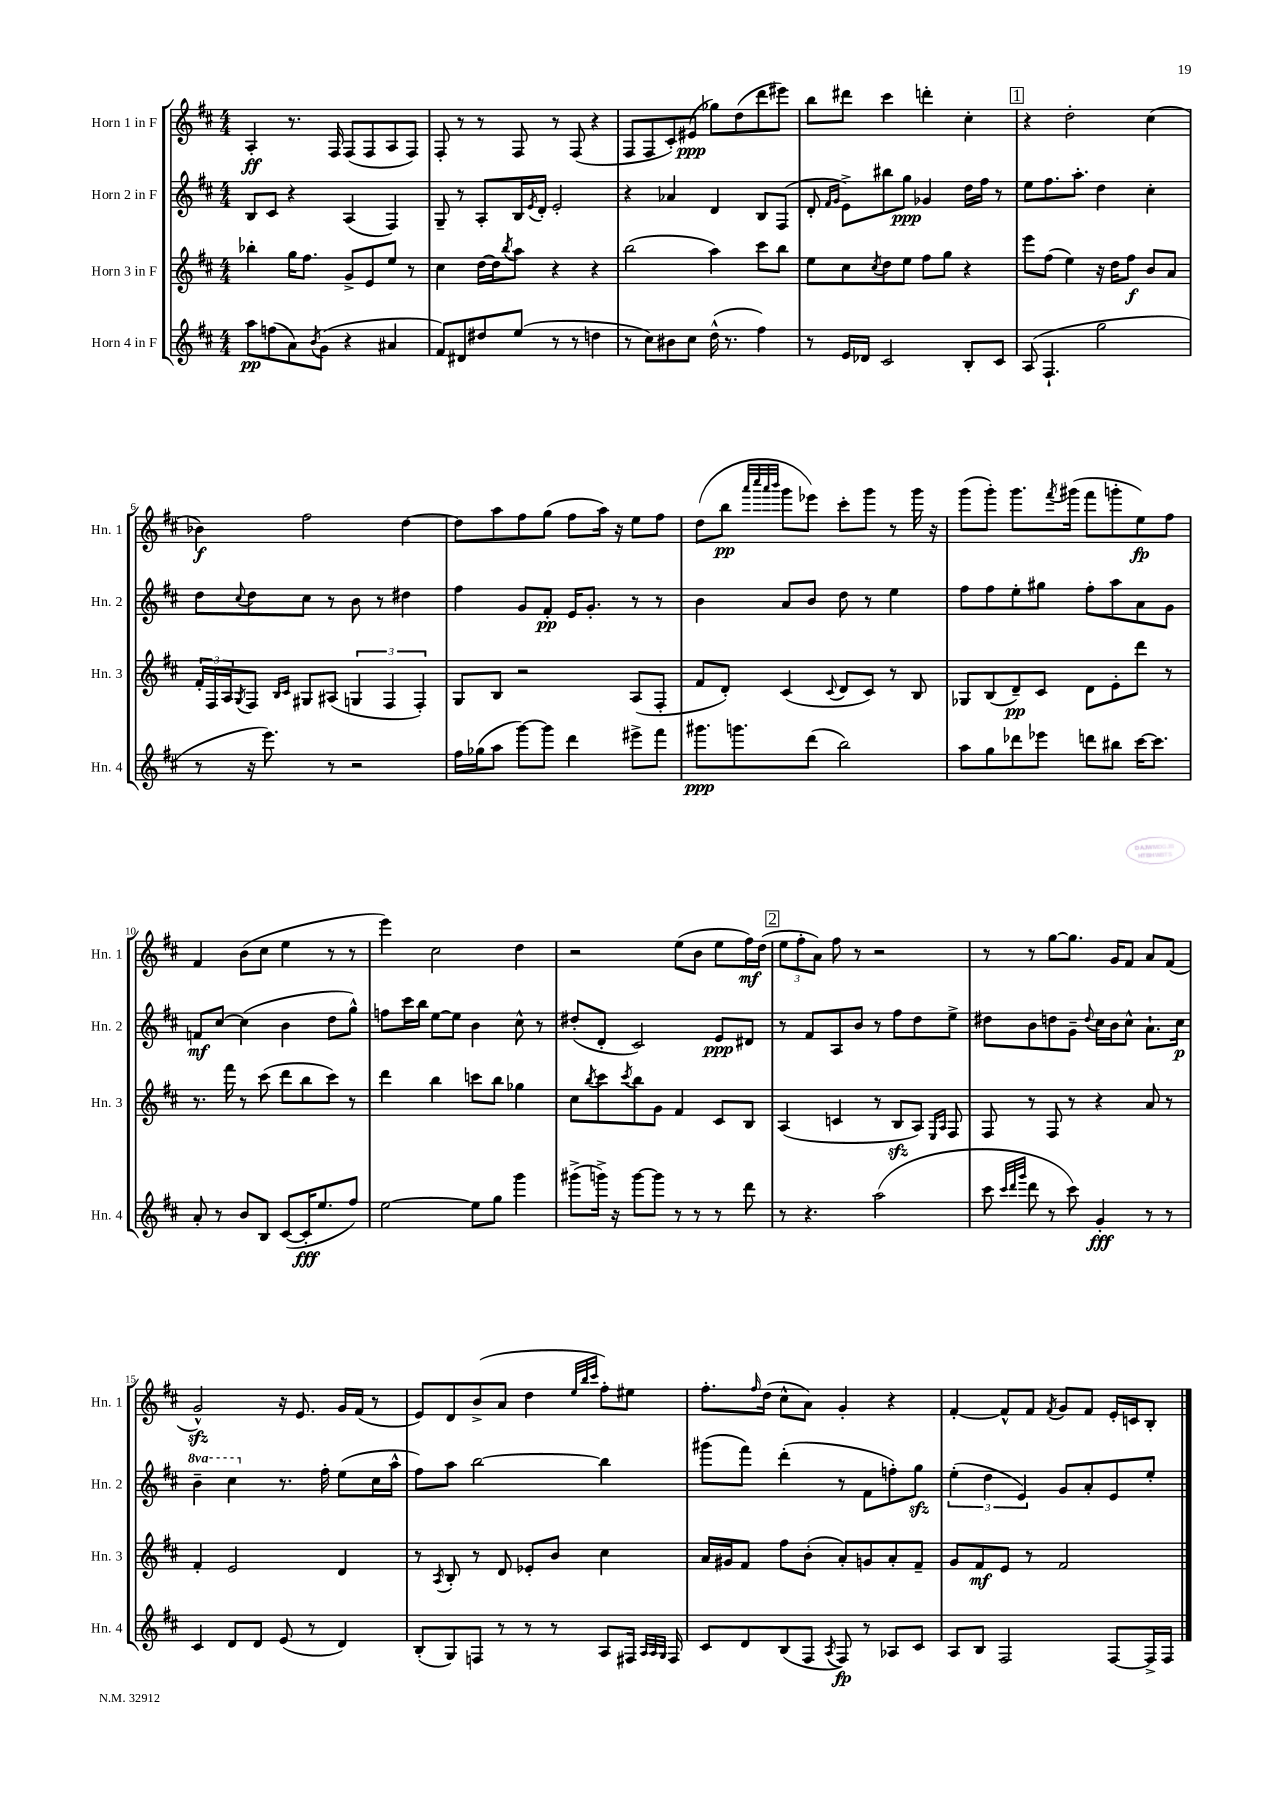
<<
\new StaffGroup <<
\new Staff = "s0" \with { instrumentName = "Horn 1 in F" shortInstrumentName = "Hn. 1" } {
    \clef treble \key d \major \numericTimeSignature \time 4/4
    a4-.\ff r8. fis16 fis8( fis8 a8 fis8) |
    fis8-. r8 r8 fis8 r8 fis8( r4 |
    fis8 fis8 cis'8-.) eis'8\ppp( ges''8) d''8( d'''8 eis'''8) |
    b''8 dis'''8 cis'''4 d'''4-. cis''4-. |
    \mark \markup { \box "1" } r4 d''2-. cis''4( |
    bes'4\f) fis''2 d''4~ |
    d''8 a''8 fis''8 g''8( fis''8 a''16) r16 e''8 fis''8 |
    d''8( b''8\pp \grace { a'''32 cis''''32 a'''32 b'''32 } g'''8 ees'''8) cis'''8-. g'''8 r8 g'''16 r16 |
    g'''8( g'''8-.) g'''8. \acciaccatura { fis'''8 } gis'''16( fis'''8 g'''8-. e''8\fp) fis''8 |
    fis'4 b'8( cis''8 e''4 r8 r8 |
    e'''4) cis''2 d''4 |
    r2 e''8( b'8 e''8 fis''16\mf) d''16( |
    \mark \markup { \box "2" } \tuplet 3/2 { e''8 fis''8-. a'8) } fis''8 r8 r2 |
    r8 r8 g''8~ g''8. g'16 fis'8 a'8 fis'8( |
    g'2-^\sfz) r16 e'8. g'16 fis'16( r8 |
    e'8) d'8 b'8->( a'8 d''4 \grace { e''32 b''32 cis'''32 } fis''8-.) eis''8 |
    fis''8.-. \grace { fis''16 } d''16( cis''8-^ a'8) g'4-. r4 |
    fis'4~-. fis'8-^ fis'8 \acciaccatura { fis'8 } g'8 fis'8 e'16-. c'16 b8-. \bar "|." |
}
\new Staff = "s1" \with { instrumentName = "Horn 2 in F" shortInstrumentName = "Hn. 2" } {
    \clef treble \key d \major \numericTimeSignature \time 4/4 \set Staff.ottavationMarkups = #ottavation-simple-ordinals
    b8 cis'8 r4 a4( fis4) |
    g8-- r8 a8-. b16 \acciaccatura { e'8 } d'16-. e'2-. |
    r4 aes'4 d'4 b8 fis8( |
    d'8-. \grace { fis'16 g'16 } e'8->) bis''8 g''8\ppp ges'4 d''16 fis''16 r8 |
    \mark \markup { \box "1" } e''8 fis''8. a''8.-. d''4 cis''4-. |
    d''8 \appoggiatura { cis''8 } d''8 cis''8 r8 b'8 r8 dis''4 |
    fis''4 g'8 fis'8-.\pp e'16 g'8.-. r8 r8 |
    b'4 a'8 b'8 d''8 r8 e''4 |
    fis''8 fis''8 e''8-. gis''8 fis''8-. a''8 a'8 g'8 |
    f'8\mf cis''8~ cis''4( b'4 d''8 g''8-^) |
    f''8 cis'''16 b''16 e''8~ e''8 b'4 cis''8-^ r8 |
    dis''8-.( d'8-. cis'2) e'8\ppp dis'8 |
    \mark \markup { \box "2" } r8 fis'8 a8 b'8 r8 fis''8 d''8 e''8-> |
    dis''8 b'8 d''8 g'8-- \appoggiatura { d''8 } cis''16 b'16 cis''8-^ a'8.-! cis''16\p |
    \ottava #1 b''4-- cis'''4 \ottava #0 r8. fis''16-. e''8( cis''16 a''16-^ |
    fis''8) a''8 b''2~ b''4 |
    gis'''8( fis'''8) d'''4-.( r8 fis'8 f''8-.) g''8\sfz |
    \tuplet 3/2 { e''4-.( d''4 e'4) } g'8 a'8-. e'8 e''8-. \bar "|." |
}
\new Staff = "s2" \with { instrumentName = "Horn 3 in F" shortInstrumentName = "Hn. 3" } {
    \clef treble \key d \major \numericTimeSignature \time 4/4
    bes''4-. g''16 fis''8. g'8-> e'8 e''8 r8 |
    cis''4 d''16~ d''16 \acciaccatura { b''8 } a''8 r4 r4 |
    b''2( a''4) cis'''8 b''8 |
    e''8 cis''8 \acciaccatura { cis''8 } d''8 e''8 fis''8 g''8 r4 |
    \mark \markup { \box "1" } e'''8 fis''8( e''4) r16 d''16 fis''8\f b'8 a'8 |
    \tuplet 3/2 { fis'16-. fis16 a16 } \acciaccatura { g8 } fis8 \grace { b16 cis'16 } gis8 ais8( \tuplet 3/2 { g4 fis4 fis4-.) } |
    g8 b8 r2 a8( fis8-. |
    fis'8 d'8-.) cis'4( \appoggiatura { cis'8 } d'8 cis'8) r8 b8 |
    ges8 b8( d'8--\pp) cis'8 d'8 e'8-. d'''8 r8 |
    r8. fis'''16 r8 cis'''8( d'''8 b''8 cis'''8) r8 |
    d'''4 b''4 c'''8 b''8 ges''4 |
    cis''8 \acciaccatura { b''8 } cis'''8 \acciaccatura { cis'''8 } b''8 g'8 fis'4 cis'8 b8 |
    \mark \markup { \box "2" } a4( c'4 r8 b8\sfz a8) \grace { e16 a16 } fis8 |
    fis8 r8 fis8 r8 r4 a'8 r8 |
    fis'4-. e'2 d'4 |
    r8 \acciaccatura { a8 } b8-. r8 d'8 ees'8-. b'8 cis''4 |
    a'16 gis'16 fis'8 fis''8 b'8-.( a'8-.) g'8 a'8-. fis'8-- |
    g'8 fis'8\mf e'8 r8 fis'2 \bar "|." |
}
\new Staff = "s3" \with { instrumentName = "Horn 4 in F" shortInstrumentName = "Hn. 4" } {
    \clef treble \key d \major \numericTimeSignature \time 4/4
    a''8\pp f''8( a'8) \acciaccatura { b'8 } g'8( r4 ais'4 |
    fis'8) dis'8 dis''8 e''8( r8 r8 d''4 |
    r8 cis''8) bis'8 cis''8 d''16-^( r8. fis''4) |
    r8 e'16 des'16 cis'2 b8-. cis'8 |
    \mark \markup { \box "1" } a8( fis4.-! g''2 |
    r8 r16 e'''8.) r8 r2 |
    fis''16 ges''16( a''8 g'''8~) g'''8 d'''4 eis'''8-> fis'''8 |
    gis'''8.\ppp g'''8. d'''8( b''2) |
    a''8 g''8 des'''8 ees'''8 d'''8 bis''8 cis'''16~ cis'''8. |
    a'8-. r8 b'8 b8 cis'8~( cis'16-.\fff e''8. fis''8) |
    e''2~ e''8 g''8 g'''4 |
    gis'''8->( g'''16->) r16 g'''8~ g'''8 r8 r8 r8 d'''8 |
    \mark \markup { \box "2" } r8 r4. a''2( |
    cis'''8 \grace { cis'''32 d'''32 g'''32 } d'''8 r8 cis'''8) g'4-.\fff r8 r8 |
    cis'4 d'8 d'8 e'8( r8 d'4) |
    b8-.( g8) f8 r8 r8 r8 a8 fis16 \grace { a32 a32 g32 } fis16 |
    cis'8 d'8 b8( fis8 \acciaccatura { a8 } fis8\fp) r8 aes8 cis'8 |
    a8 b8 fis2 fis8~ fis16-> fis16 \bar "|." |
}
>>
>>
